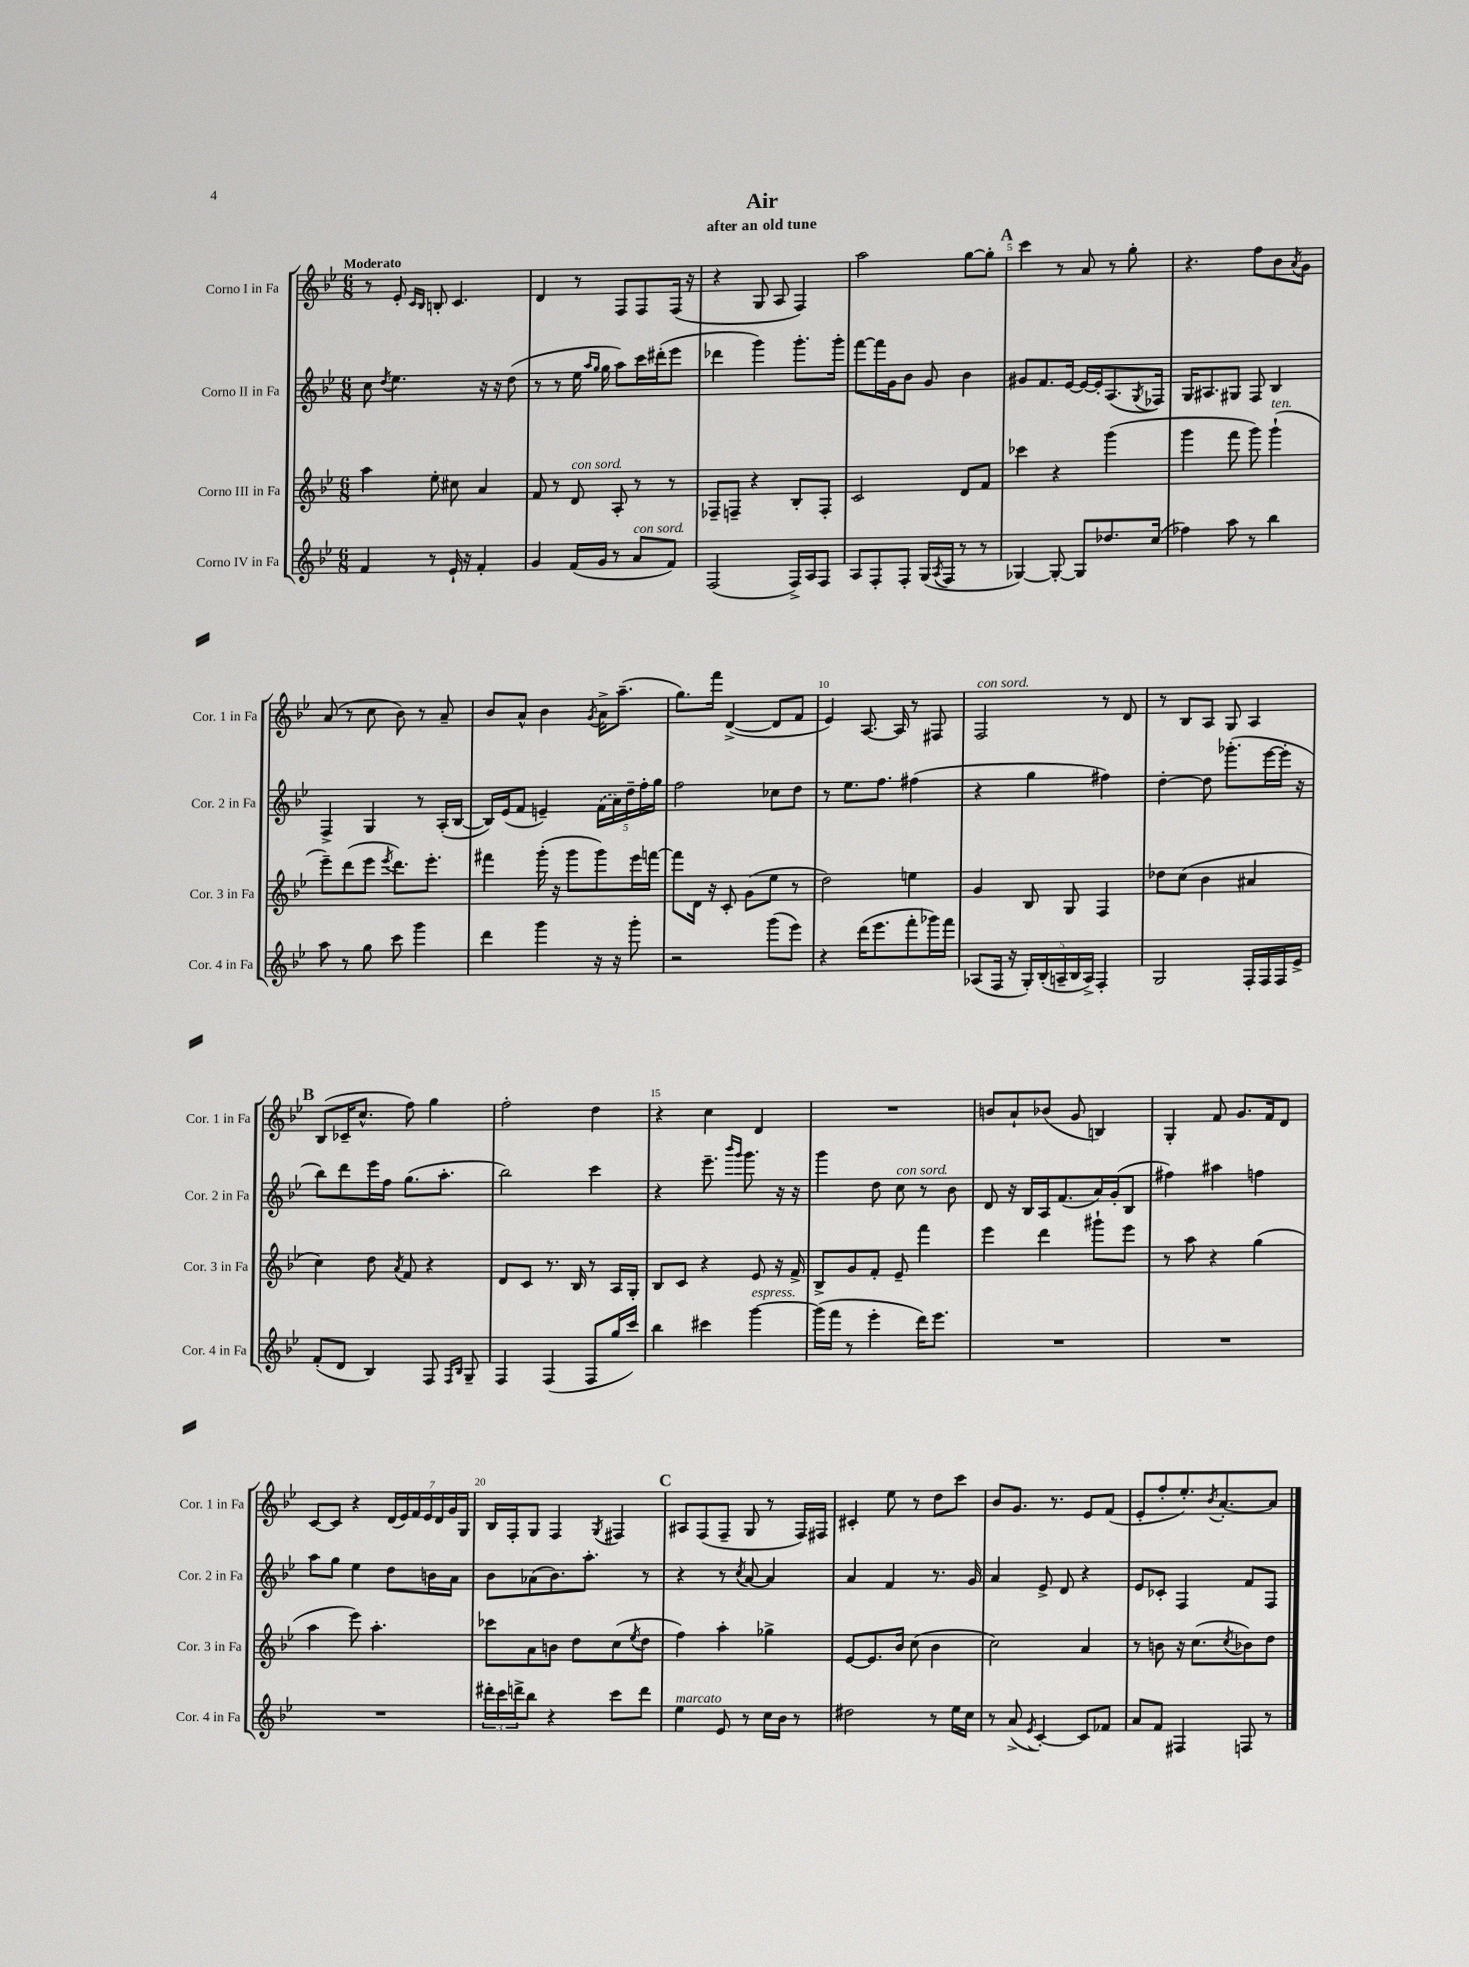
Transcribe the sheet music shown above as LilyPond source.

\header { title = "Air" subtitle = "after an old tune" }
<<
\new StaffGroup <<
\new Staff = "s0" \with { instrumentName = "Corno I in Fa" shortInstrumentName = "Cor. 1 in Fa" } {
    \clef treble \key bes \major \numericTimeSignature \time 6/8 \tempo "Moderato"
    r8 ees'8-. \grace { c'16 bes16 } b8-. c'4. |
    d'4 r8 f8 f8 f16( r16 |
    r4 g8 a8 f4) |
    a''2 g''8~ g''8-. |
    \mark \markup { \bold "A" } c'''4 r8 a'8 r8 g''8-. |
    r4. f''8 bes'8 \acciaccatura { a'8 } g'8 |
    a'8( r8 c''8 bes'8) r8 a'8-- |
    bes'8 a'8-^ bes'4 \acciaccatura { g'8 } a'16-> a''8.--( |
    g''8.) f'''16 d'4~->( d'8 f'8 |
    ees'4) a8.~ a16 r8 fis8 |
    f2^\markup { \italic "con sord." } r8 d'8 |
    r8 bes8 a8 g8 a4 |
    \mark \markup { \bold "B" } bes8( ces'16-- c''8.-^ f''8) g''4 |
    f''2-. d''4 |
    r4 c''4 d'4 |
    R2. |
    b'8 a'8-! bes'8( g'8 b4) |
    g4-. f'8 g'8. f'16 d'8 |
    c'8~ c'8 r4 \tuplet 7/4 { d'16( ees'16) f'16 ees'16 d'16 g'16 g16 } |
    bes16 f16-. g8 f4 \acciaccatura { g8 } fis4 |
    \mark \markup { \bold "C" } ais8 f8( f8-- g8 r8 f16) fis16 |
    cis'4-. ees''8 r8 d''8 c'''8 |
    bes'8 g'8. r8. ees'8 f'8( |
    ees'8-. f''8-. ees''8.-.) \acciaccatura { bes'8 } a'8.~-. a'8 \bar "|." |
}
\new Staff = "s1" \with { instrumentName = "Corno II in Fa" shortInstrumentName = "Cor. 2 in Fa" } {
    \clef treble \key bes \major \numericTimeSignature \time 6/8
    c''8 \acciaccatura { d''8 } ees''4. r16 r16 d''8( |
    r8 r8 ees''16 \grace { a''16 g''16 } g''16 a''8) c'''16 dis'''16-.( ees'''8 |
    des'''4 g'''4) g'''8.-. g'''16-. |
    f'''8~ f'''16 g'16 bes'8 g'8 bes'4 |
    \mark \markup { \bold "A" } gis'8 f'8. ees'16~ ees'16~ ees'16-. a8.( \acciaccatura { g8 } fes16) |
    g16 ais8. gis8 f8 bes4 |
    f4-> g4 r8 a16-.( bes16~ |
    bes16) ees'16( f'8 e'4--) \tuplet 5/4 { \once \slurDashed f'16( a'16) d''16-- f''16-. g''16 } |
    f''2 ces''8 d''8 |
    r8 ees''8. f''8. fis''4( |
    r4 g''4 fis''4) |
    d''4~-. d''8 ges'''8.-.( ees'''16~ ees'''16-. r16 |
    \mark \markup { \bold "B" } bes''8) d'''8 ees'''16 f''16 g''8.( a''8.-. |
    bes''2) c'''4 |
    r4 ees'''8.-- \grace { bes'''16 g'''16 } g'''8. r16 r16 |
    g'''4 d''8 c''8^\markup { \italic "con sord." } r8 bes'8 |
    d'8 r16 bes16 a16 f'8.( a'16) g'16-.( bes8 |
    fis''4) ais''4 f''4 |
    a''8 g''8 ees''4 d''8 b'16 a'16 |
    bes'8 aes'8( bes'8.) a''8.-. r8 |
    \mark \markup { \bold "C" } r4 r8 \acciaccatura { c''8 } a'8~ a'4 |
    a'4 f'4 r8. g'16 |
    a'4 ees'8-> d'8 r4 |
    ees'8 ces'8-. f4 f'8 f8 \bar "|." |
}
\new Staff = "s2" \with { instrumentName = "Corno III in Fa" shortInstrumentName = "Cor. 3 in Fa" } {
    \clef treble \key bes \major \numericTimeSignature \time 6/8
    a''4 ees''8-. cis''8 a'4 |
    f'8 r8 d'8^\markup { \italic "con sord." } a8-. r8 r8 |
    fes8-- f8-- r4 bes8-. f8-. |
    c'2 d'8 f'8 |
    \mark \markup { \bold "A" } ces'''4 r4 g'''4( |
    g'''4 f'''8 g'''8) g'''4-!^\markup { \italic "ten." }( |
    ees'''8--) d'''8( ees'''8 \acciaccatura { ees'''8 } d'''8.) ees'''8.-. |
    fis'''4 g'''16-.( r16 g'''8 g'''8) ees'''16 f'''16~ |
    f'''8 d'16 r16 c'8-. g'8( ees''8 r8 |
    d''2) e''4 |
    g'4 bes8 g8 f4 |
    des''8 c''8( bes'4 ais'4 |
    \mark \markup { \bold "B" } c''4) d''8 \acciaccatura { a'8 } f'8 r4 |
    d'8 c'8 r8. bes16 r8 a16 g16-. |
    bes8 c'8 r4 ees'8 r16 f'16-> |
    bes8-> g'8 f'8-. ees'8-- f'''4 |
    ees'''4 d'''4 gis'''8-! ees'''8 |
    r8 a''8 r4 g''4( |
    a''4 ees'''8) a''4.-. |
    ces'''8 a'8 b'8 d''8 c''8( \acciaccatura { ees''8 } d''8 |
    \mark \markup { \bold "C" } f''4) a''4-. ges''4-> |
    ees'8~ ees'8. bes'16 c''8( bes'4 |
    c''2) a'4 |
    r8 b'8 r16 c''8.( \acciaccatura { c''8 } bes'8) d''8 \bar "|." |
}
\new Staff = "s3" \with { instrumentName = "Corno IV in Fa" shortInstrumentName = "Cor. 4 in Fa" } {
    \clef treble \key bes \major \numericTimeSignature \time 6/8
    f'4 r8 ees'16-! r16 f'4-. |
    g'4 f'16( g'16 r8 a'8^\markup { \italic "con sord." } f'8) |
    f2( f16->) a16 f8 |
    a8 f8-. f8-. g16( \acciaccatura { a8 } f16 r8 r8 |
    \mark \markup { \bold "A" } ges4~) ges8~-. ges8 des''8. c''16( |
    fes''4) a''8 r8 bes''4 |
    a''8 r8 g''8 c'''8 g'''4 |
    d'''4 g'''4 r16 r16 g'''8-. |
    r2 g'''8( ees'''8) |
    r4 d'''16( ees'''8. f'''8-. ges'''16) f'''16 |
    aes8( f16 r16 \tuplet 5/4 { g16-.) bes16-.( a16-- bes16 a16->) } f4-. |
    g2 f16-. f16 f16 ees'16-> |
    \mark \markup { \bold "B" } f'8-.( d'8 bes4) f8 \grace { f16 bes16 } g8-- |
    f4 f4( f8 g''16 c'''16) |
    bes''4 cis'''4 g'''4~^\markup { \italic "espress." } |
    g'''16( f'''16 r8 ees'''4-. d'''16) ees'''8. |
    R2. |
    R2. |
    R2. |
    \tuplet 3/2 { dis'''16-. c'''16 d'''16-> } bes''8 r4 c'''8 d'''8 |
    \mark \markup { \bold "C" } ees''4^\markup { \italic "marcato" } ees'8 r8 c''16 bes'16 r8 |
    dis''2 r8 ees''16 c''16 |
    r8 a'8->( \acciaccatura { ees'8 } c'4~-.) c'8 fes'8 |
    a'8 f'8 fis4 f8 r8 \bar "|." |
}
>>
>>
\layout { \context { \Score \override BarNumber.break-visibility = ##(#f #t #t) barNumberVisibility = #(every-nth-bar-number-visible 5) } }
